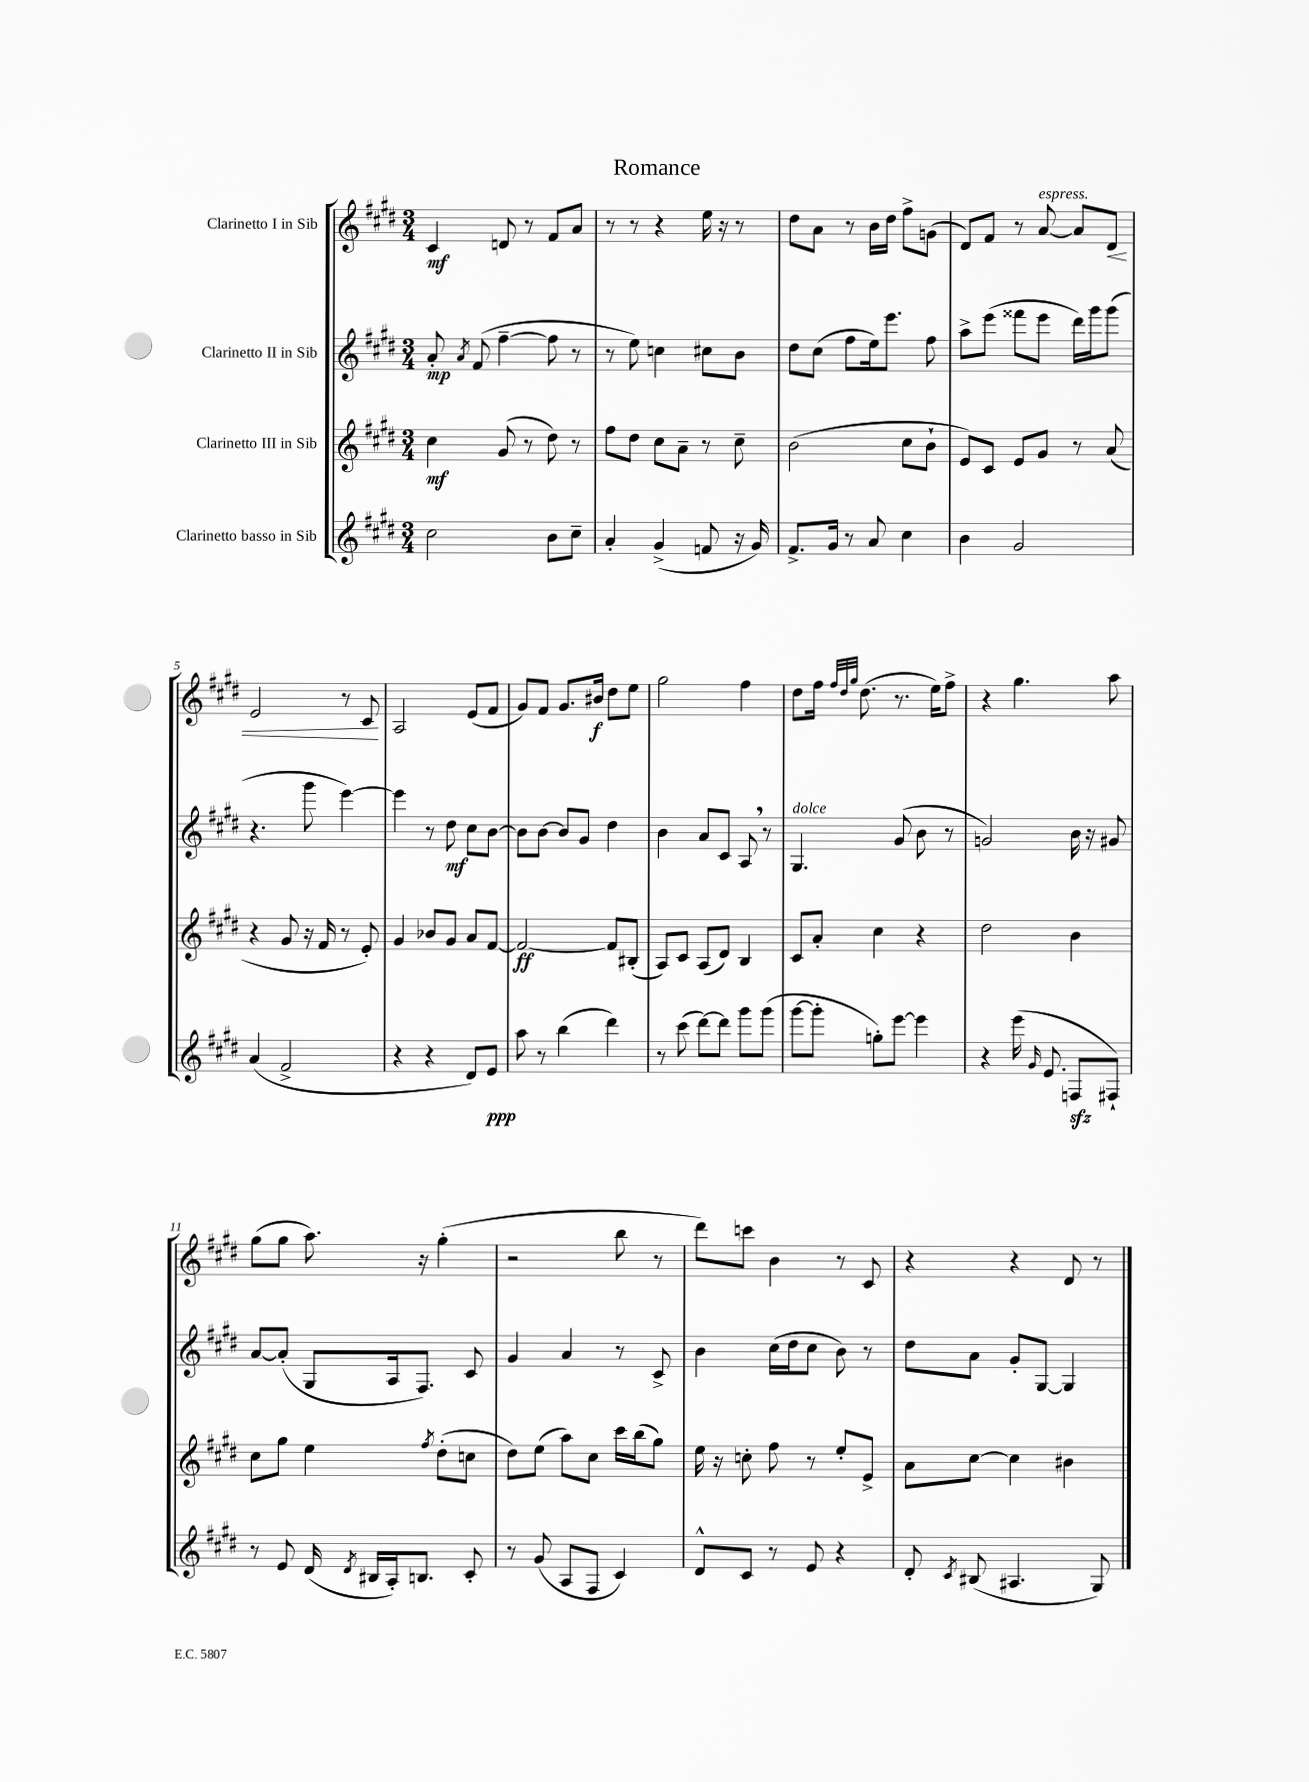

**kern	**kern	**kern	**kern
*staff4	*staff3	*staff2	*staff1
*clefG2	*clefG2	*clefG2	*clefG2
*k[f#c#g#d#]	*k[f#c#g#d#]	*k[f#c#g#d#]	*k[f#c#g#d#]
*M3/4	*M3/4	*M3/4	*M3/4
2cc#	4cc#	8a'	4c#
.	.	8qa	.
.	.	(8f#	.
.	(8g#	[4ff#~	8d
.	8r	.	8r
8b	8dd#)	8ff#]	8f#
8cc#~	8r	8r	8a
=	=	=	=
4a'	8ff#	8r	8r
.	8dd#	8ee)	8r
(4g#^	8cc#	4cc	4r
.	8a~	.	.
8f	8r	8cc#	16ee
.	.	.	16r
16r	8cc#~	8b	8r
16g#)	.	.	.
=	=	=	=
8.f#^	(2b	8dd#	8dd#
.	.	(8cc#	8a
16g#	.	.	.
8r	.	8ff#	8r
8a	.	16ee)	16b
.	.	8.eee	16dd#
4cc#	8cc#	.	8ff#^
.	8b`	8ff#	(8g
=	=	=	=
4b	8e)	8aa^	8d#)
.	8c#	(8eee	8f#
2g#	8e	8fff##	8r
.	8g#	8eee	[8a
.	8r	16ddd#)	8a]
.	.	16ggg#	.
.	(8a	(8ggg#	8d#
=	=	=	=
(4a	4r	4.r	2e
2f#^	8g#	.	.
.	16r	8ggg#	.
.	16f#	.	.
.	8r	[4eee)	8r
.	8e')	.	8c#
=	=	=	=
4r	4g#	4eee]	2A
4r	8b-	8r	.
.	8g#	8dd#	.
8d#)	8a	8cc#	(8e
8e	[8f#	[8b	8f#
=	=	=	=
8aa	2f#_	8b]	8g#)
8r	.	[8b	8f#
(4bb	.	8b]	8.g#
.	.	8g#	.
.	.	.	16b#
4ddd#)	8f#]	4dd#	8dd#
.	(8B#'	.	8ee
=	=	=	=
8r	8A)	4b	2gg#
(8ccc#	8c#	.	.
[8ddd#)	(8A	8a	.
8ddd#]	8d#)	8c#	.
8ggg#	4B	8A	4ff#
(8ggg#	.	8r	.
=	=	=	=
[8ggg#	8c#	4.G#	8dd#
8ggg#']	8a'	.	16ff#
.	.	.	32qqff#
.	.	.	32qqdd#
.	.	.	32qqgg#
.	.	.	(8.dd#
8gg')	4cc#	.	.
[8eee	.	(8g#	8.r
4eee]	4r	8b	.
.	.	.	16ee)
.	.	8r	8ff#^
=	=	=	=
4r	2dd#	2g)	4r
(16eee	.	.	4.gg#
16qqg#	.	.	.
8.e	.	.	.
8F	4b	16b	.
.	.	16r	.
8F#`)	.	8g#	8aa
=	=	=	=
8r	8cc#	[8a	(8gg#
8e	8gg#	(8a']	8gg#
(16d#	4ee	8G#	8.aa)
8qd#	.	.	.
16B#	.	.	.
16A')	.	16A	.
8.B	.	8.F#)	16r
.	8qff#	.	.
.	(8dd#'	.	(4gg#'
8c#'	8cc	8c#	.
=	=	=	=
8r	8dd#)	4g#	2r
(8g#	(8ee	.	.
8A	8aa)	4a	.
8F#	8cc#	.	.
4c#)	16ccc#	8r	8bb
.	(16bb	.	.
.	8gg#)	8c#^	8r
=	=	=	=
8d#^^	16ee	4b	8ddd#)
.	16r	.	.
8c#	8cc'	.	8ccc
8r	8ff#	(16cc#	4b
.	.	16dd#	.
8e	8r	8cc#	.
4r	8ee'	8b)	8r
.	8e^	8r	8c#
=	=	=	=
8d#'	8a	8dd#	4r
8qc#	.	.	.
(8B#	[8cc#	8a	.
4.A#	4cc#]	8g#'	4r
.	.	[8G#	.
.	4b#	4G#]	8d#
8G#)	.	.	8r
==	==	==	==
*-	*-	*-	*-
